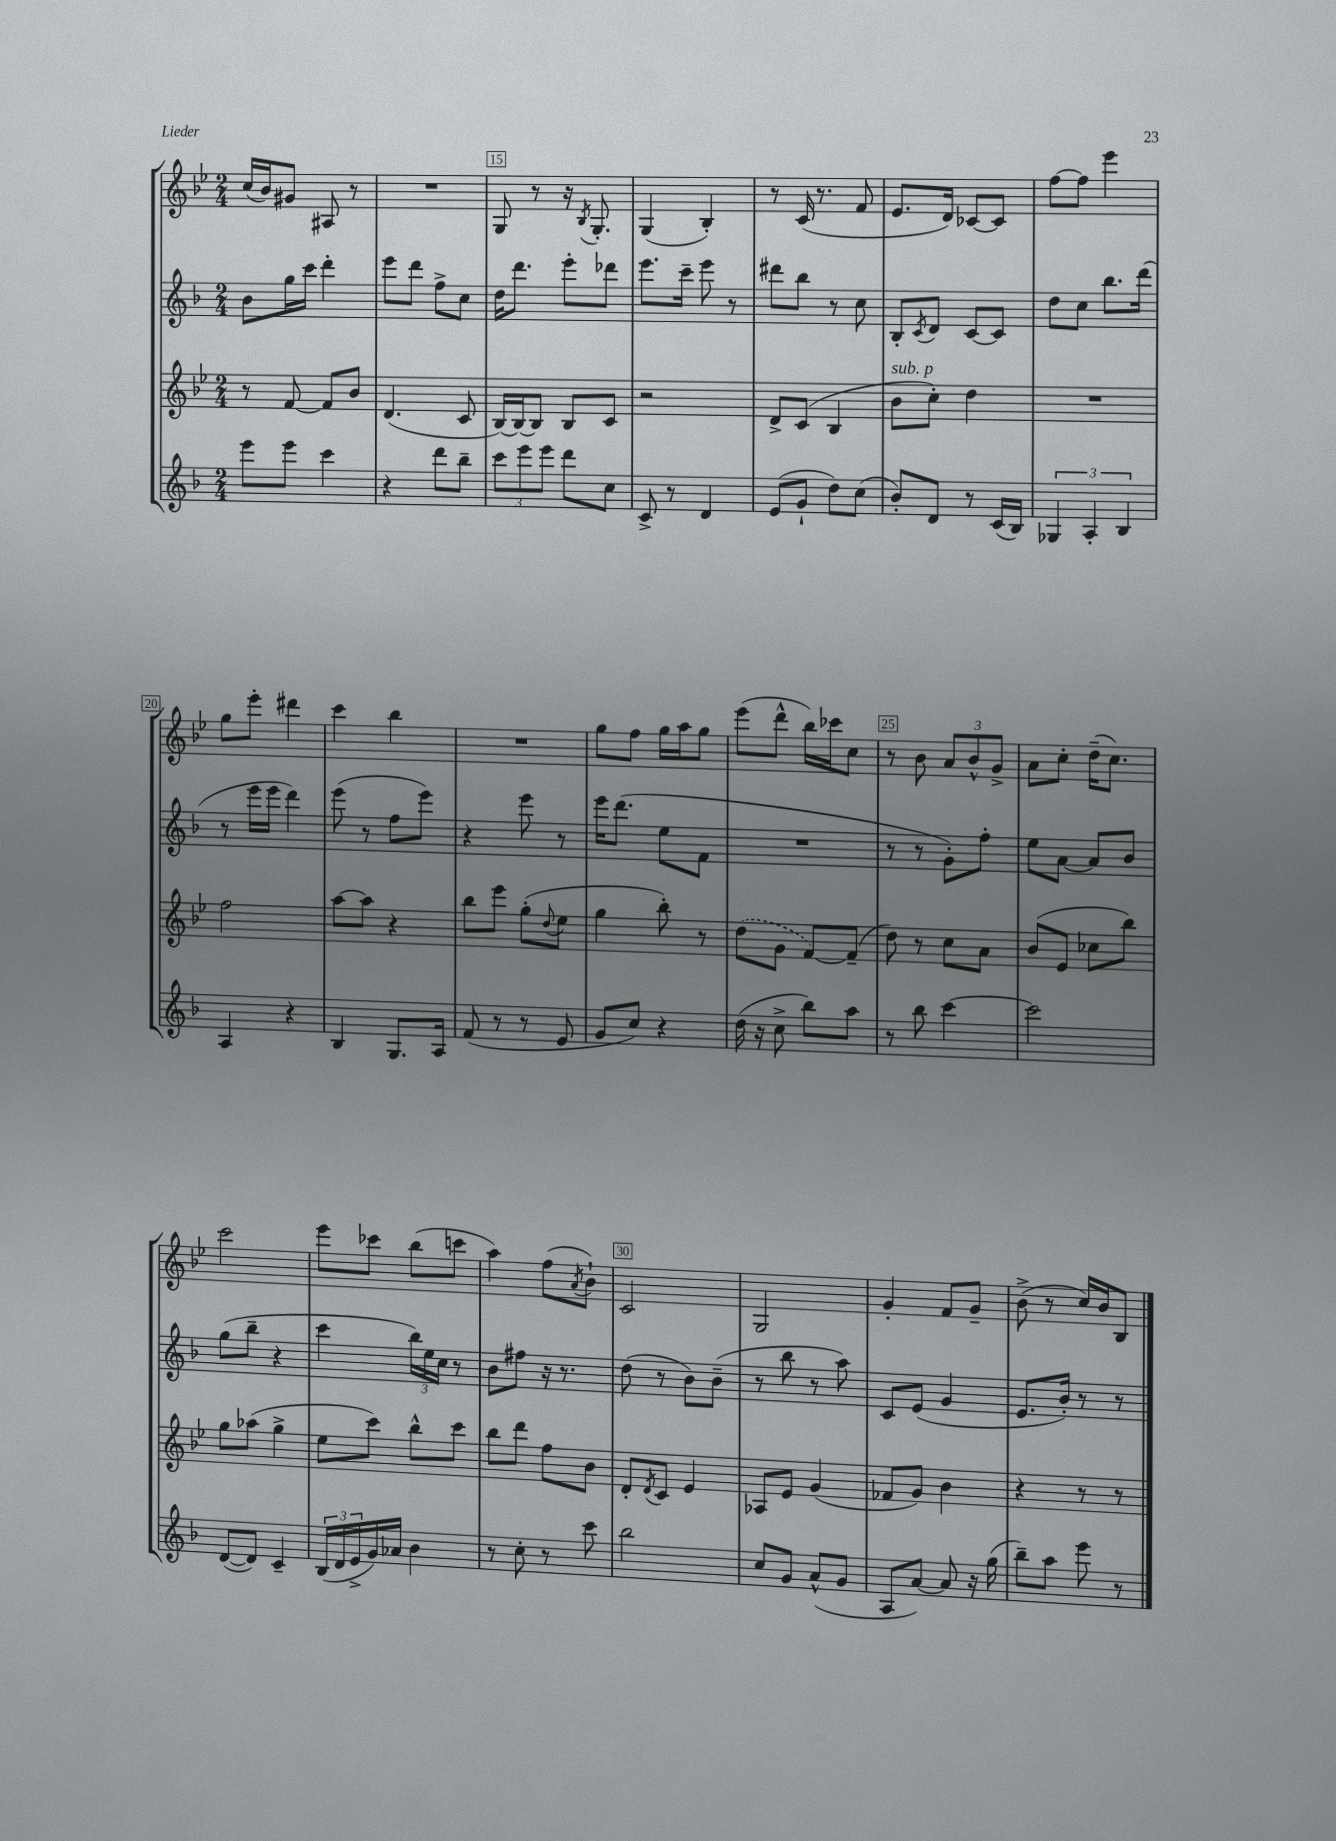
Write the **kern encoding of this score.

**kern	**kern	**kern	**kern
*part4	*part3	*part2	*part1
*staff4	*staff3	*staff2	*staff1
*clefG2	*clefG2	*clefG2	*clefG2
*k[b-]	*k[b-e-]	*k[b-]	*k[b-e-]
*M2/4	*M2/4	*M2/4	*M2/4
=13	=13	=13	=13
8eee\L	8r	8b-\L	(16cc/LL
.	.	.	16b-/J)
8eee\J	[8f/	16gg\L	8g#X/J
.	.	16ccc\JJ	.
4ccc\	8f/L]	4ddd'\	8A#X/
.	8b-/J	.	8r
=14	=14	=14	=14
4r	(4.d/	8eee\L	2r
.	.	8ddd\J	.
8ddd\L	.	8ff^\L	.
8bb-~\J	8c/	8cc\J	.
=15	=15	=15	=15
12ccc\L	[16B-/LL)	16dd\KL	8G/
.	16B-/J_	8.ddd\J	.
12eee\	.	.	.
.	8B-/J]	.	8r
12eee\J	.	.	.
8ddd\L	8B-/L	8eee'\L	16r
.	.	.	8qB-/
.	.	.	8.G'/
8cc\J	8c/J	8ddd-X\J	.
=16	=16	=16	=16
8c^/	2r	8.eee\L	(4G/
8r	.	.	.
.	.	16ccc~\Jk	.
4d/	.	8eee\	4B-'/)
.	.	8r	.
=17	=17	=17	=17
(8e/L	8d^/L	8ddd#X\L	8r
8g`/J	(8c/J	8bb-\J	(16c/
.	.	.	8.r
8dd\L)	4B-/	8r	.
(8cc\J	.	8cc\	8f/
=18	=18	=18	=18
!	!LO:TX:a:i:t=sub. p	!	!
8b-'/L)	8b-\L	8B-'/L	8.e-/L
.	.	8qc/	.
8d/J	8cc'\J)	8d/J	.
.	.	.	16d/Jk)
8r	4dd\	[8c/L	[8c-X/L
(16c/LL	.	8c/J]	8c-/J]
16B-/JJ)	.	.	.
=19	=19	=19	=19
6G-X/	2r	8dd\L	[8ff\L
.	.	8cc\J	8ff\J]
6A'/	.	.	.
.	.	8.bb-\L	4eee-\
6B-/	.	.	.
.	.	(16ddd\Jk	.
!!LO:LB:g=z
=20	=20	=20	=20
4A/	2ff\	8r	8gg\L
.	.	16eee\LL	8eee-'\J
.	.	16eee\JJ	.
4r	.	4ddd\)	4ddd#X\
=21	=21	=21	=21
4B-/	[8aa\L	(8eee\	4ccc\
.	8aa\J]	8r	.
8.G/L	4r	8ff\L	4bb-\
.	.	8eee\J)	.
16A/Jk	.	.	.
=22	=22	=22	=22
(8f/	8bb-\L	4r	2r
8r	8eee-\J	.	.
8r	(8gg'\L	8eee\	.
.	8qqdd/	.	.
8e/	8ee-\J	8r	.
=23	=23	=23	=23
8g/L	4gg\	16eee\KL	8gg\L
.	.	(8.ddd\J	.
8cc/J)	.	.	8ff\J
4r	8bb-'\)	8ee\L	16gg\LL
.	.	.	16aa\J
.	8r	8f\J	8gg\J
=24	=24	=24	=24
(16dd\	(8dd\L	2r	(8eee-\L
16r	.	.	.
8cc^\	8g\J	.	8ddd^^\J
8bb-\L)	[8f/L)	.	16bb-\LL)
.	.	.	16ccc-X\J
8aa\J	(8f~/J]	.	8cc\J
=25	=25	=25	=25
8r	8dd\)	8r	8r
8bb-\	8r	8r	8b-\
[4ccc\	8cc\L	8g'\L)	12a/L
.	.	.	12b-^^/
.	8a\J	8ff'\J	.
.	.	.	12g^/J
=26	=26	=26	=26
2ccc\]	(8b-/L	8ee\L	8a\L
.	8e-/J	[8a\J	8cc'\J
.	8cc-X\L	8a/L]	(16dd~\KL
.	.	.	8.cc\J)
.	8bb-\J)	8b-/J	.
!!LO:LB:g=z
=27	=27	=27	=27
([8d/L	8gg\L	(8gg\L	2ccc\
8d/J])	(8aa-X\J	8bb-~\J	.
4c~/	4gg^\	4r	.
=28	=28	=28	=28
(24B-/LL	8ee-\L	4ccc\	8eee-\L
24d/	.	.	.
24e^/	.	.	.
16g/)	8ccc\J)	.	8ccc-X\J
16a-X/JJ	.	.	.
4b-\	8bb-^^\L	24bb-\LL)	(8bb-\L
.	.	24ee\	.
.	.	24cc\JJ	.
.	8ccc\J	8r	8cccn\J
=29	=29	=29	=29
8r	8bb-\L	8b-\L	4aa\)
8cc'\	8ddd\J	8ff#X\J	.
8r	8ff\L	16r	(8ff\L
.	.	8.r	.
.	.	.	8qa/
8ccc\	8b-\J	.	8b-`\J)
=30	=30	=30	=30
2bb-\	8d'/L	(8dd\	2c/
.	8qd/	.	.
.	8c/J	8r	.
.	4e-/	8b-\L)	.
.	.	(8b-~\J	.
=31	=31	=31	=31
8cc/L	8A-X/L	8r	2G/
8g/J	8e-/J	8bb-\	.
(8a^^/L	(4g/	8r	.
8g/J	.	8aa\)	.
=32	=32	=32	=32
8A/L	8f-X/L	8c/L	4g'/
[8a/J)	8g/J)	(8e/J	.
8a/]	4b-\	4g/	8f/L
16r	.	.	8g~/J
(16gg\	.	.	.
=33	=33	=33	=33
8bb-~\L)	4r	8.e/L	(8b-^\
8aa\J	.	.	8r
.	.	16b-'/Jk)	.
8eee\	8r	8r	16cc/LL)
.	.	.	16b-/J
8r	8r	8r	8B-/J
==	==	==	==
*-	*-	*-	*-
